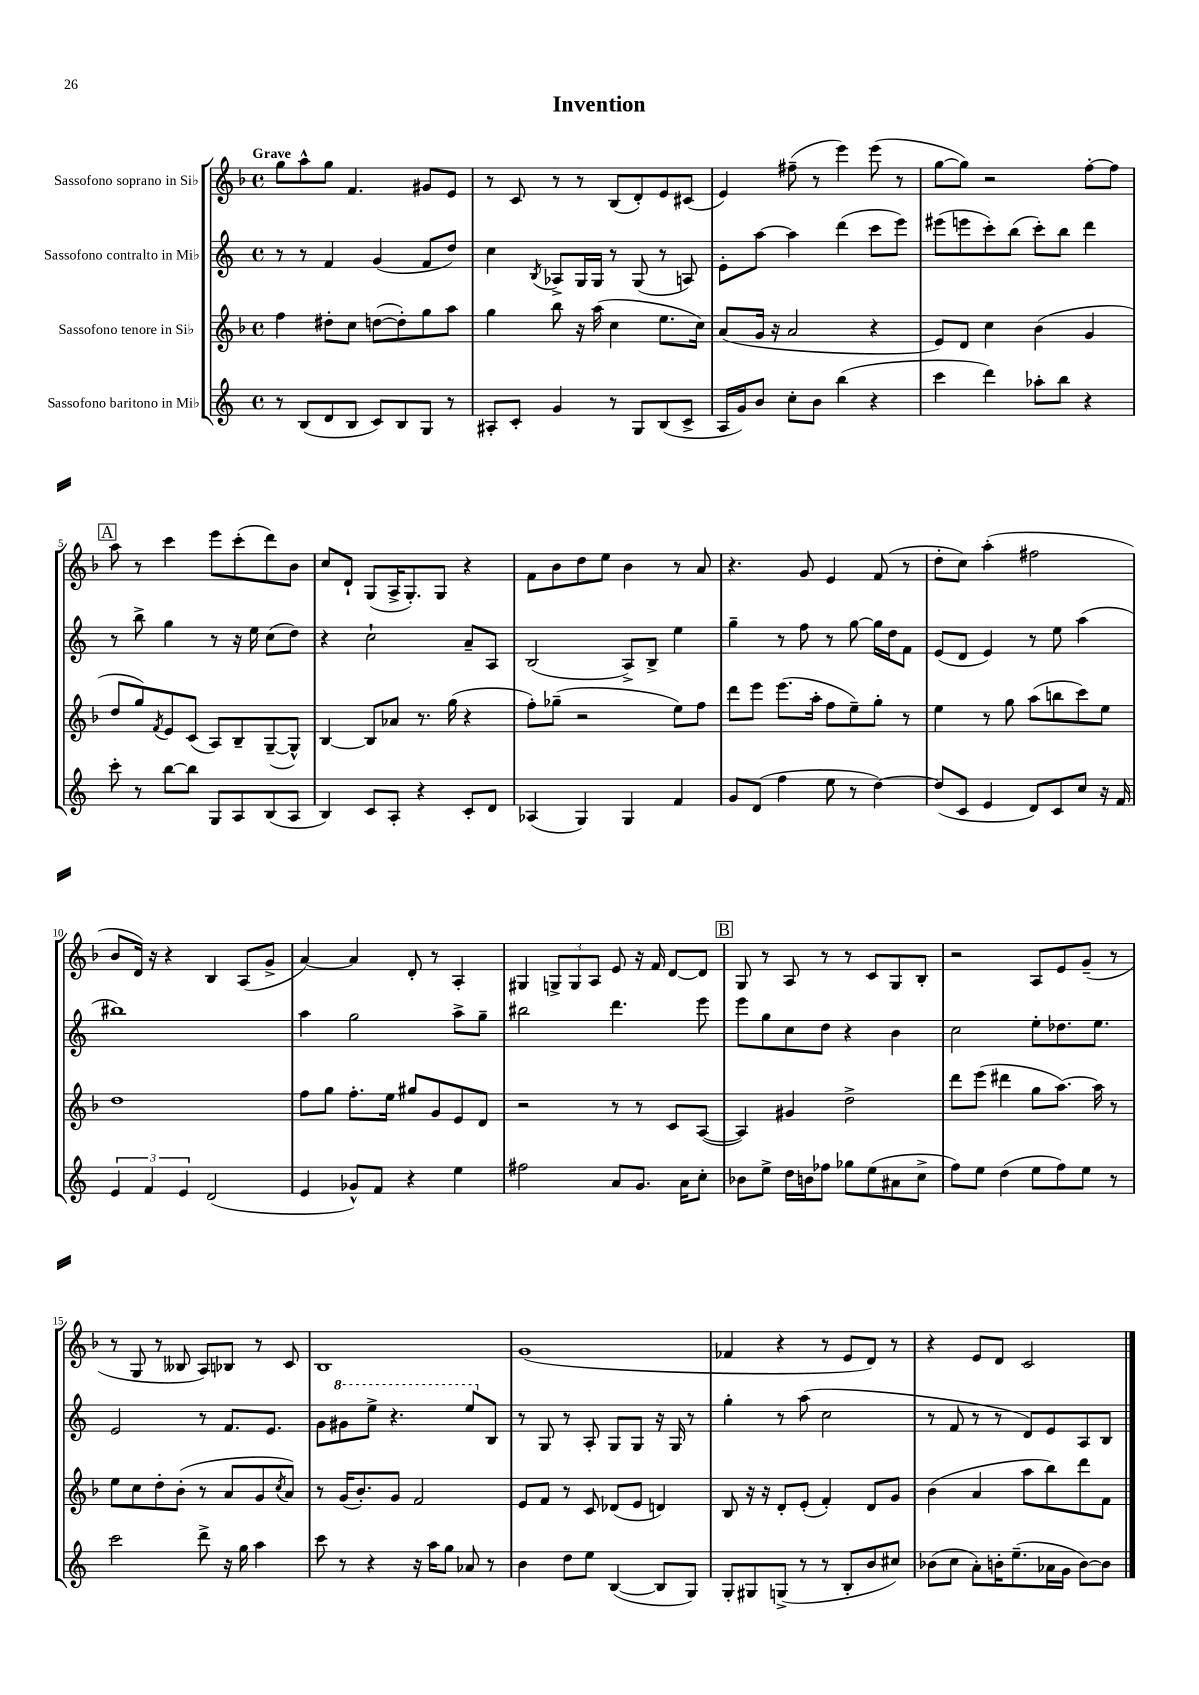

**kern	**kern	**kern	**kern
*part4	*part3	*part2	*part1
*staff4	*staff3	*staff2	*staff1
*I"Sassofono baritono in Mi♭	*I"Sassofono tenore in Si♭	*I"Sassofono contralto in Mi♭	*I"Sassofono soprano in Si♭
*clefG2	*clefG2	*clefG2	*clefG2
*k[]	*k[b-]	*k[]	*k[b-]
*M4/4	*M4/4	*M4/4	*M4/4
*met(c)	*met(c)	*met(c)	*met(c)
=1	=1	=1	=1
!	!	!	!LO:TX:a:B:t=Grave
8r	4ff\	8r	8gg\L
(8B/L	.	8r	8aa^^\
8d/	8dd#X'\L	4f/	8gg\J
8B/J	8cc\J	.	4.f/
8c/L)	([8ddn\L	(4g/	.
8B/	8dd'\])	.	.
8G/J	8gg\	8f/L	8g#X/L
8r	8aa\J	8dd/J)	8e/J
=2	=2	=2	=2
8A#X'/L	4gg\	4cc\	8r
8c'/J	.	.	8c/
.	.	8qB/	.
4g/	8bb-\	8A-X^/L	8r
.	16r	16G/L	8r
.	(16aa\	16G/JJ	.
8r	4cc\	8r	(8B-/L
8G/L	.	(8G/	8d'/)
(8B/	8.ee\L	8r	8e/
8c^/J	.	8An/)	(8c#X/J
.	16cc\Jk)	.	.
=3	=3	=3	=3
16A/LL	(8a/L	8e'\L	4e/)
16g/J)	.	.	.
8b/J	16g/Jk	[8aa\J	.
.	16r	.	.
8cc'\L	2a/	4aa\]	(8ff#X~\
8b\J	.	.	8r
(4bb\	.	(4ddd\	4eee\)
4r	4r	8ccc\L	(8eee\
.	.	8eee\J)	8r
=4	=4	=4	=4
4ccc\	8e/L)	(8eee#X\L	[8gg\L
.	8d/J	8eeen\	8gg\J])
4ddd\)	4cc\	8ccc'\)	2r
.	.	(8bb\J	.
8aa-X'\L	(4b-\	8ccc'\L)	.
8bb\J	.	8bb\J	.
4r	4g/	4ddd\	[8ff'\L
.	.	.	8ff\J]
!!LO:LB:g=z
!!LO:REH:place=s1:t=A
=5	=5	=5	=5
8ccc'\	8dd/L	8r	8aa\
8r	8gg/)	8bb^\	8r
.	8qf/	.	.
[8bb\L	8e/	4gg\	4ccc\
8bb\J]	(8c/J	.	.
8G/L	8A/L)	8r	8eee\L
8A/	8B-~/	16r	(8ccc'\
.	.	16ee\	.
(8B/	([8G~/	(8cc\L	8ddd\)
8A/J	8G^^/J])	8dd\J)	8b-\J
=6	=6	=6	=6
4B/)	[4B-/	4r	8cc/L
.	.	.	8d`/J
8c/L	8B-/L]	2cc`\	(8G/L
8A'/J	8a-X/J	.	16A^/K
.	.	.	8.G'/)
4r	8.r	.	.
.	.	.	8G/J
.	(16gg\	.	.
8c'/L	4r	8a~/L	4r
8d/J	.	8A/J	.
=7	=7	=7	=7
(4A-X/	8ff'\L)	(2B/	8f\L
.	(8gg-X~\J	.	8b-\
4G/)	2r	.	8dd\
.	.	.	8ee\J
4G/	.	8A^/L)	4b-\
.	.	8B^/J	.
4f/	8ee\L)	4ee\	8r
.	8ff\J	.	8a/
=8	=8	=8	=8
8g/L	8ddd\L	4gg~\	4.r
(8d/J	8eee\J	.	.
4ff\	(8.eee\L	8r	.
.	.	8ff\	8g/
.	16aa'\Jk	.	.
8ee\	8ff\L	8r	4e/
8r	8ee~\)	[8gg\	.
[4dd\)	8gg'\J	16gg\LL]	(8f/
.	.	16dd\J	.
.	8r	8f\J	8r
=9	=9	=9	=9
(8dd/L]	4ee\	(8e/L	8dd'\L
8c/J	.	8d/J	8cc\J)
4e/	8r	4e/)	(4aa'\
.	8gg\	.	.
8d/L)	(8aa\L	8r	2ff#X\
8c/	8bbn\	8ee\	.
8cc/J	8ccc\)	(4aa\	.
16r	8ee\J	.	.
16f/	.	.	.
!!LO:LB:g=z
=10	=10	=10	=10
6e/	1dd	1bb#X)	8b-/L
.	.	.	16d/Jk)
6f/	.	.	.
.	.	.	16r
.	.	.	4r
6e/	.	.	.
(2d/	.	.	4B-/
.	.	.	(8A/L
.	.	.	8g^/J
=11	=11	=11	=11
4e/	8ff\L	4aa\	[4a/)
.	8gg\J	.	.
8g-X^^/L)	8.ff'\L	2gg\	4a/]
8f/J	.	.	.
.	16ee\Jk	.	.
4r	8gg#X/L	.	8d'/
.	8g/	.	8r
4ee\	8e/	8aa^\L	4A'/
.	8d/J	8gg~\J	.
=12	=12	=12	=12
2ff#X\	2r	2bb#X\	4G#X/
.	.	.	12Gn^/L
.	.	.	12G/
.	.	.	12A/J
8a/L	8r	4.ddd\	8e/
8.g/J	8r	.	16r
.	.	.	16f/
.	8c/L	.	[8d/L
16a\KL	.	.	.
8cc'\J	([8A/J	8eee\	8d/J]
!!LO:REH:place=s1:t=B
=13	=13	=13	=13
8b-X\L	4A/])	8eee\L	8G/
8ee^\J	.	8gg\	8r
16dd\LL	4g#X/	8cc\	8A/
16bn\J	.	.	.
8ff-X\J	.	8dd\J	8r
8gg-X\L	2dd^\	4r	8r
(8ee\	.	.	8c/L
8a#X\	.	4b\	8G/
8cc^\J	.	.	8B-'/J
=14	=14	=14	=14
8ff\L)	8ddd\L	2cc\	2r
8ee\J	(8eee\J	.	.
(4dd\	4ddd#X\	.	.
8ee\L	8gg\L	8ee'\L	8A/L
8ff\)	[8.aa\J)	8.dd-X\	8e/
8ee\J	.	.	(8g~/J
.	16aa\]	8.ee\J	.
8r	8r	.	8r
!!LO:LB:g=z
=15	=15	=15	=15
2ccc\	8ee\L	2e/	8r
.	8cc\	.	8G/
.	8dd'\	.	8r
.	(8b-'\J	.	8B--X/
8ddd^\	8r	8r	8A/L)
16r	8a/L	8.f/L	8B-X/J
16gg\	.	.	.
4aa\	8g/	.	8r
.	.	8.e/J	.
.	8qcc/	.	.
.	8a/J)	.	8c/
=16	=16	=16	=16
8ccc\	8r	8g\L	1B-
*	*	*8va	*
8r	(16g/KL	8gg#X\	.
.	8.b-'/)	.	.
4r	.	8eee^\J	.
.	8g/J	4.r	.
16r	2f/	.	.
16aa\KL	.	.	.
8gg\J	.	.	.
8a-X/	.	8eee/L	.
*	*	*X8va	*
8r	.	8B/J	.
=17	=17	=17	=17
4b\	8e/L	8r	(1g
.	8f/J	8G/	.
8dd\L	8r	8r	.
8ee\J	8c/	8A'/	.
([4B/	(8d-X/L	8G/L	.
.	8e/J	8G/J	.
8B/L]	4dn/)	16r	.
.	.	16G/	.
8G/J)	.	8r	.
=18	=18	=18	=18
8G'/L	8B-/	4gg'\	4f-X/
8G#X/	16r	.	.
.	16r	.	.
(8Gn^/J	8d'/L	8r	4r
8r	(8e'/J	(8aa\	.
8r	4f'/)	2cc\	8r
8B'/L	.	.	8e/L
8b/	8d/L	.	8d/J)
8cc#X/J)	8g/J	.	8r
=19	=19	=19	=19
(8b-X\L	(4b-\	8r	4r
8cc\J	.	8f/	.
8a'\L)	4a/	8r	8e/L
16bn'\K	.	8r	8d/J
(8.ee~\	.	.	.
.	8aa\L	8d/L)	2c/
16a-X\L	8bb-\)	8e/	.
16g\JJ	.	.	.
[8b\L)	8ddd\	8A/	.
8b\J]	8f\J	8B/J	.
==	==	==	==
*-	*-	*-	*-
